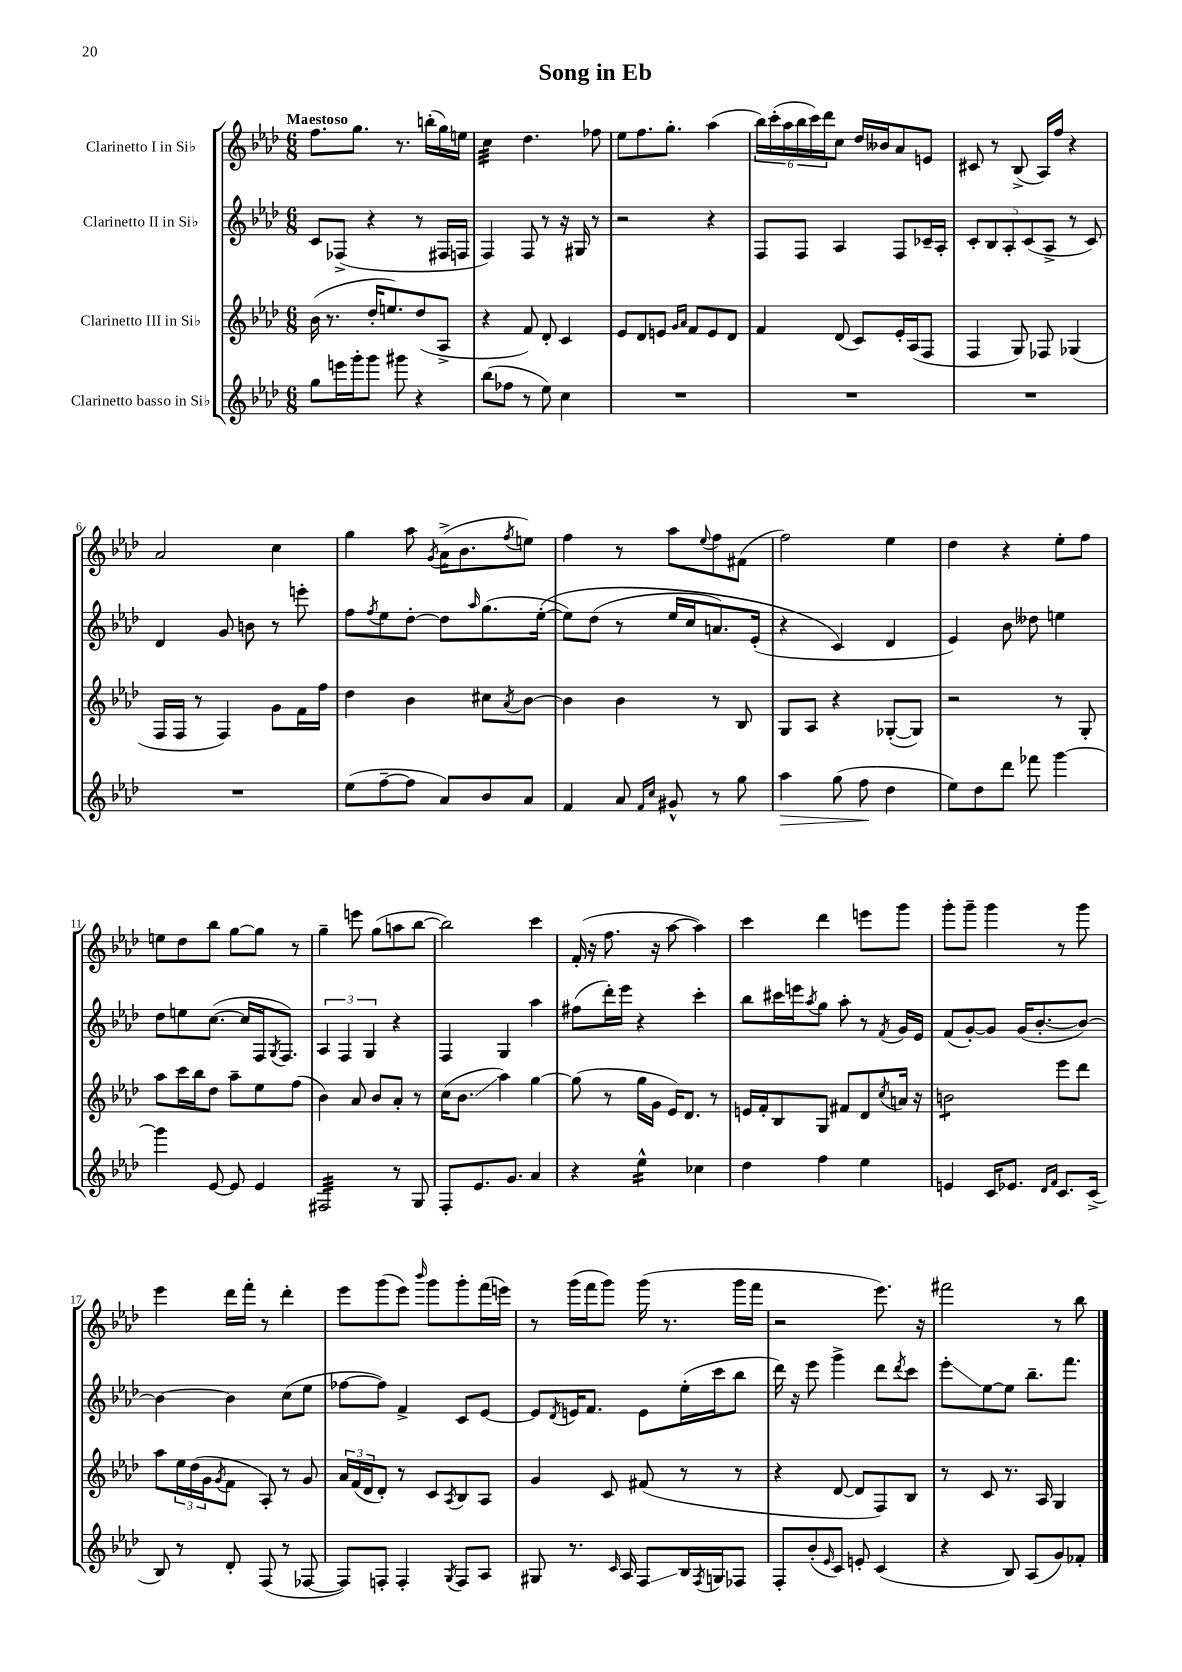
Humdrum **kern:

**kern	**kern	**kern	**kern
*staff4	*staff3	*staff2	*staff1
*clefG2	*clefG2	*clefG2	*clefG2
*k[b-e-a-d-]	*k[b-e-a-d-]	*k[b-e-a-d-]	*k[b-e-a-d-]
*M6/8	*M6/8	*M6/8	*M6/8
8gg	(16b-	8c	8.ff
.	8.r	.	.
16eee	.	(8F-^	.
16ggg'	.	.	8.gg
8ggg	16dd-'	4r	.
.	8.ee)	.	.
8ggg#	.	.	8.r
4r	(8dd-	8r	.
.	.	.	(16bb'
.	8A-^	16F#	16gg)
.	.	16F	16ee
=	=	=	=
(8bb-	4r	4F)	4cc
8ff-	.	.	.
8r	8f)	8F	4.dd-
8ee-)	8d-'	8r	.
4cc	4c	16r	.
.	.	16G#	.
.	.	8r	8ff-
=	=	=	=
2.r	8e-	2r	8ee-
.	8d-	.	8.ff
.	8e	.	.
.	.	.	8.gg'
.	16qqg	.	.
.	16qqa-	.	.
.	8f	.	.
.	8e	4r	(4aa-
.	8d-	.	.
=	=	=	=
2.r	4f	8F	24bb-)
.	.	.	(24ccc'
.	.	.	24aa-
.	.	8F	24bb-
.	.	.	24ccc)
.	.	.	24ddd-
.	(8d-	4A-	8cc
.	8c)	.	16dd-
.	.	.	16b--
.	16e-'	8F	8a-
.	(16A-	.	.
.	8F	16c-~	8e
.	.	16A-'	.
=	=	=	=
2.r	4F	10c'	8c#
.	.	10B-	.
.	.	.	8r
.	.	10A-'	.
.	8G)	.	(8B-^
.	.	(10c	.
.	8F-	.	16A-)
.	.	10A-^	.
.	.	.	16ff
.	(4G-	8r	4r
.	.	8c)	.
=	=	=	=
2.r	16F	4d-	2a-
.	16F	.	.
.	8r	.	.
.	4F)	8g	.
.	.	8b	.
.	8g	8r	4cc
.	16f	8eee'	.
.	16ff	.	.
=	=	=	=
(8ee-	4dd-	8ff	4gg
.	.	8qff	.
[8ff~	.	8ee-	.
8ff]	4b-	[8dd-'	8aa-
.	.	.	8qg
8a-)	.	8dd-]	(16a-^
.	.	.	8.b-
.	.	16qqaa-	.
8b-	8cc#	(8.gg	.
.	8qa-	.	8qff
8a-	[8b-	.	8ee)
.	.	&([16ee-'	.
=	=	=	=
4f	4b-]	8ee-])	4ff
.	.	(8dd-	.
8a-	4b-	8r	8r
16qqf	.	.	.
16qqcc	.	.	.
8g#^^	.	16ee-	8aa-
.	.	16cc	.
.	.	.	8qqee-
8r	8r	8.a)	8ff
8gg	8B-	.	(8f#
.	.	(16e-'	.
=	=	=	=
4aa-	8G	4r	2ff)
.	8A-	.	.
(8gg	4r	4c&)	.
8ff	.	.	.
4dd-	([8G-'	4d-	4ee-
.	8G-])	.	.
=	=	=	=
8ee-)	2r	4e-)	4dd-
8dd-	.	.	.
8ddd-	.	8b-	4r
8fff-	.	8dd--	.
[4ggg	8r	4ee	8ee-'
.	8G'	.	8ff
=	=	=	=
4ggg]	8aa-	8dd-	8ee
.	16ccc	8ee	8dd-
.	16bb-	.	.
[8e-	8dd-	([8.cc	8bb-
8e-]	8aa-~	.	[8gg
.	.	16cc]	.
4e-	8ee-	16F	8gg]
.	.	8qG	.
.	.	8.F)	.
.	(8ff	.	8r
=	=	=	=
2F#	4b-)	6A-	4gg~
.	.	6F	.
.	8a-	.	8eee
.	.	6G	.
.	8b-	.	(8gg
8r	8a-'	4r	8aa
8G	8r	.	[8bb-
=	=	=	=
8F'	(16cc	4F	2bb-])
.	8.b-	.	.
8.e-	.	.	.
.	4aa-)	4G	.
8.g	.	.	.
4a-	[4gg	4aa-	4ccc
=	=	=	=
4r	(8gg]	(8ff#	(16f'
.	.	.	16r
.	8r	16ddd-')	8.ff
.	.	16eee-	.
4ee-^^	16gg	4r	.
.	16g	.	16r
.	16e-)	.	[8aa-
.	8.d-	.	.
4cc-	.	4ccc'	4aa-])
.	8r	.	.
=	=	=	=
4dd-	16e	8bb-	4ccc
.	16f'	.	.
.	8B-	16ccc#	.
.	.	16eee	.
.	.	8qaa-	.
4ff	8G	8gg	4ddd-
.	8f#	8aa-'	.
4ee-	8d-	8r	8eee
.	8qcc	8qf	.
.	16a	16g	8ggg
.	16r	16e-	.
=	=	=	=
4e	2b	(8f	8ggg'
.	.	[8g')	8ggg~
16c	.	8g]	4ggg
8.e-	.	.	.
.	.	(16g	.
.	.	[8.b-'	.
16qqd-	.	.	.
16qqf	.	.	.
8.c	8eee-	.	8r
.	8ddd-	8b-_)	8ggg
(16c^	.	.	.
=	=	=	=
8B-)	8aa-	4b-_	4eee-
8r	24ee-	.	.
.	(24dd-	.	.
.	24g	.	.
.	8qg	.	.
8d-'	8f	4b-]	16ddd-
.	.	.	16fff'
(8F	8A-')	.	8r
8r	8r	(8cc	4ddd-'
[8F-	8g	8ee-	.
=	=	=	=
8F-])	24a-	[8ff-	8eee-
.	(24f	.	.
.	24d-	.	.
8F'	8d-')	8ff-])	(8ggg
4F'	8r	4f^	8eee-)
.	.	.	16qqbbb-
.	8c	.	8ggg
8qG	8qA-	.	.
8F	8B-	8c	8ggg'
8A-	8A-	[8e-	(16fff
.	.	.	16eee)
=	=	=	=
8G#	4g	8e-]	8r
.	.	8qd-	.
8.r	.	16e	(16ggg
.	.	8.f	16fff
.	8c	.	8ggg)
16qqc	.	.	.
16A-	.	.	.
8F	(8f#	8e	(16ggg
.	.	.	8.r
16B-	8r	(16ee-'	.
8qF	.	.	.
16G	.	16ccc	.
8F-	8r	8bb-	16ggg
.	.	.	16fff
=	=	=	=
8F'	4r	16ddd-)	2r
.	.	16r	.
(8b-'	.	8eee-	.
16qqe-	.	.	.
8c)	[8d-	4ggg^	.
8e'	8d-]	.	.
(4c	8F)	8ddd-	8.eee-)
.	.	8qddd-	.
.	8B-	8ccc	.
.	.	.	16r
=	=	=	=
4r	8r	8eee-'	2fff#
.	8c	[8ee-	.
8B-)	8.r	8ee-]	.
(8A-	.	8.bb-~	.
.	16A-	.	.
8g)	4G	.	8r
.	.	8.fff	.
8f-'	.	.	8bb-
==	==	==	==
*-	*-	*-	*-
